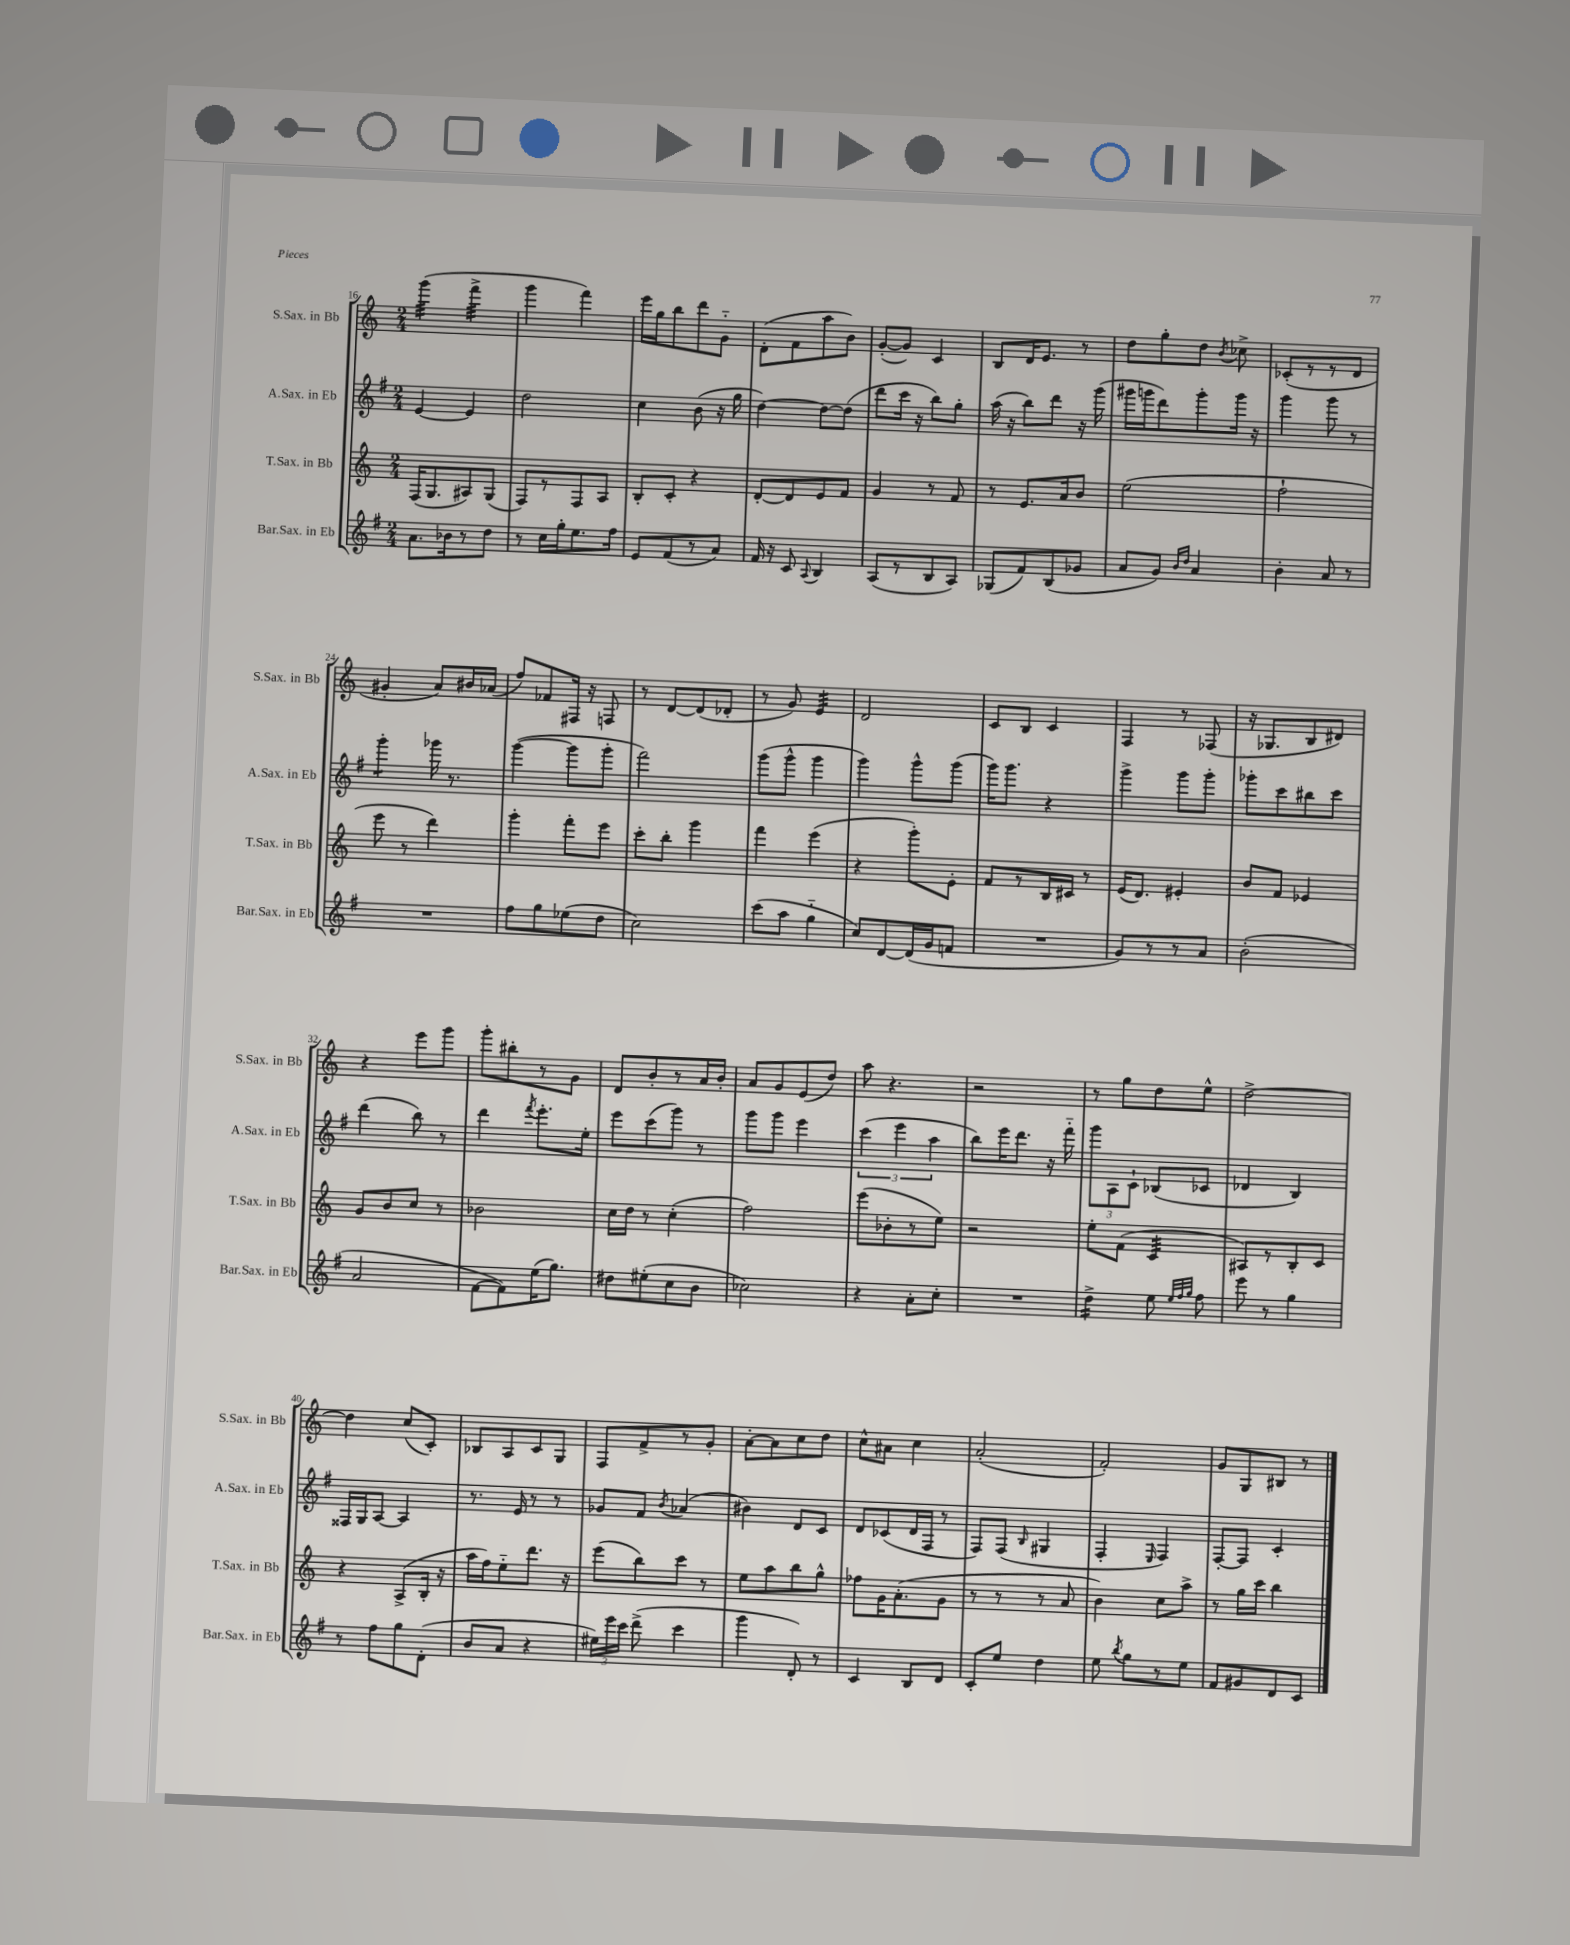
<<
\new StaffGroup <<
\new Staff = "s0" \with { instrumentName = "S.Sax. in Bb" shortInstrumentName = "S.Sax. in Bb" } {
    \clef treble \key c \major \numericTimeSignature \time 2/4
    \autoBeamOff g'''4:32( f'''4:32-> |
    g'''4 f'''4) |
    e'''16[ g''16 b''8 d'''8 g'8]-_ |
    d'8[-.( f'8 a''8 b'8]) |
    g'8[~-.( g'8]) c'4 |
    b8[ d'16 e'8.] r8 |
    d''8[ g''8-. d''8] \acciaccatura { b'8 } ces''8-> |
    ces'8[-.( r8 r8 d'8] |
    gis'4-. a'8[) bis'16 aes'16]( |
    f''8[) fes'8 fis16] r16 f8 |
    r8 d'8[~ d'8( des'8]-. |
    r8 g'8) e'4:32 |
    d'2 |
    c'8[ b8] c'4 |
    f4 r8 fes8( |
    r16 ges8.[ b8 dis'8]) |
    r4 e'''8[ g'''8] |
    g'''8[-. bis''8-. r8 g'8] |
    d'8[ b'8-. r8 a'16 b'16]-. |
    a'8[ g'8 e'8( d''8]) |
    a''8 r4. |
    r2 |
    r8 g''8[ d''8 e''8]-^ |
    d''2~-> |
    d''4 c''8[( c'8]-.) |
    bes8[ a8 c'8 g8] |
    f8[ f'8-> r8 g'8]-. |
    a'8[~-. a'8 c''8 d''8] |
    c''8[-^ ais'8] c''4 |
    a'2-.( |
    f'2-.) |
    g'8[ g8 bis8] r8 \bar "|." |
}
\new Staff = "s1" \with { instrumentName = "A.Sax. in Eb" shortInstrumentName = "A.Sax. in Eb" } {
    \clef treble \key g \major \numericTimeSignature \time 2/4
    \autoBeamOff e'4~ e'4 |
    d''2 |
    c''4 b'8( r16 g''16 |
    d''4~) d''8[~ d''8]( |
    d'''8[ c'''16] r16 b''8[) g''8]-. |
    a''16( r16 b''8[) d'''8] r16 g'''16( |
    gis'''16[ g'''16 d'''8) g'''8-. g'''16] r16 |
    g'''4 g'''8 r8 |
    g'''4:8-. ges'''16 r8. |
    g'''4~( g'''8[ g'''8]-. |
    fis'''2) |
    g'''8[( g'''8]-^ g'''4 |
    g'''4) g'''8[-^ g'''8]( |
    g'''16[) g'''8.] r4 |
    g'''4-> g'''8[ g'''8]-. |
    ges'''8[-. c'''8 bis''8 c'''8] |
    d'''4( b''8) r8 |
    d'''4 \acciaccatura { fis'''8 } e'''8.[-. e''16]-. |
    e'''8[ c'''8( g'''8]) r8 |
    g'''8[ g'''8] e'''4 |
    \tuplet 3/2 { c'''4( e'''4 a''4 } |
    b''8[) e'''16 d'''8.] r16 fis'''16-_ |
    \tuplet 3/2 { g'''8[ a8 c'8]-! } bes8[( ces'8] |
    des'4 b4) |
    fisis16[ g16 a8]~ a4 |
    r8. e'16 r8 r8 |
    ges'8[ fis'8] \acciaccatura { b'8 } aes'4( |
    bis'4) d'8[ c'8] |
    d'8[ ces'8( d'16 fis16] r8 |
    fis8[) fis8]( \grace { b16 } gis4 |
    fis4-. \grace { e16 } fis4) |
    fis8[~-. fis8] c'4-. \bar "|." |
}
\new Staff = "s2" \with { instrumentName = "T.Sax. in Bb" shortInstrumentName = "T.Sax. in Bb" } {
    \clef treble \key c \major \numericTimeSignature \time 2/4
    \autoBeamOff f16[( g8. ais8) g8]( |
    f8[) r8 f8 a8] |
    b8[-. c'8]-. r4 |
    d'8[~-. d'8 e'8 f'8] |
    g'4 r8 f'8 |
    r8 e'8.[ a'16 b'8] |
    e''2( |
    f''2-! |
    e'''8 r8 d'''4) |
    g'''4-. f'''8[-. e'''8] |
    c'''8[-. b''8]-. g'''4 |
    f'''4 e'''4( |
    r4 g'''8[-.) e'8]-. |
    f'8[ r8 b16 cis'16] r8 |
    e'16[( d'8.]) eis'4-. |
    b'8[ f'8] ees'4 |
    g'8[ b'8 c''8] r8 |
    bes'2 |
    c''16[ d''16] r8 c''4-.( |
    f''2) |
    e'''8[( bes'8-. r8 e''8]) |
    r2 |
    e''8[-. f'8]( c'4:32 |
    ais8[) r8 b8-. c'8] |
    r4 a8[->( b16]-. r16 |
    a''16[ f''16) e''8-_ d'''8.] r16 |
    e'''8[( b''8) c'''8] r8 |
    e''8[ a''8 b''8 g''8]-^ |
    fes''8[ g'16 a'8.-.( g'8] |
    r8 r8 r8 a'8 |
    b'4) c''8[ a''8]-> |
    r8 g''16[ c'''16] b''4 \bar "|." |
}
\new Staff = "s3" \with { instrumentName = "Bar.Sax. in Eb" shortInstrumentName = "Bar.Sax. in Eb" } {
    \clef treble \key g \major \numericTimeSignature \time 2/4
    \autoBeamOff a'8.[ bes'16 r8 d''8] |
    r8 c''16[ g''16-. e''8. fis''16] |
    e'8[ fis'8( r8 a'8]) |
    fis'16 r16 c'8 \appoggiatura { a8 } b4 |
    a8[( r8 b8 a8]) |
    ges8[( fis'8) b8( ges'8] |
    a'8[ g'8]) \grace { b'16[ d''16] } a'4 |
    b'4-. a'8 r8 |
    R2 |
    fis''8[ g''8 ees''8( d''8] |
    c''2) |
    c'''8[( a''8] g''4-_ |
    c''8[) d'8~ d'16( g'16 f'8] |
    R2 |
    g'8[) r8 r8 a'8] |
    b'2-.( |
    a'2 |
    fis'8[~ fis'8) e''16( g''8.]) |
    dis''8[ eis''8-.( c''8 b'8] |
    ces''2) |
    r4 a'8[-. c''8]-. |
    R2 |
    d''4:16-> e''8 \grace { e''32[ fis''32 g''32] } fis''8 |
    e'''8 r8 g''4 |
    r8 fis''8[ g''8 d'8]-.( |
    b'8[ a'8] r4 |
    \tuplet 3/2 { eis''16[) e'''16 c'''16] } d'''8->( c'''4 |
    g'''4 d'8-.) r8 |
    c'4 b8[ d'8] |
    c'8[-. e''8] d''4 |
    e''8 \acciaccatura { b''8 } g''8[ r8 e''8] |
    fis'8[ gis'8 d'8 c'8] \bar "|." |
}
>>
>>
\layout { \context { \Score currentBarNumber = #16 } }
